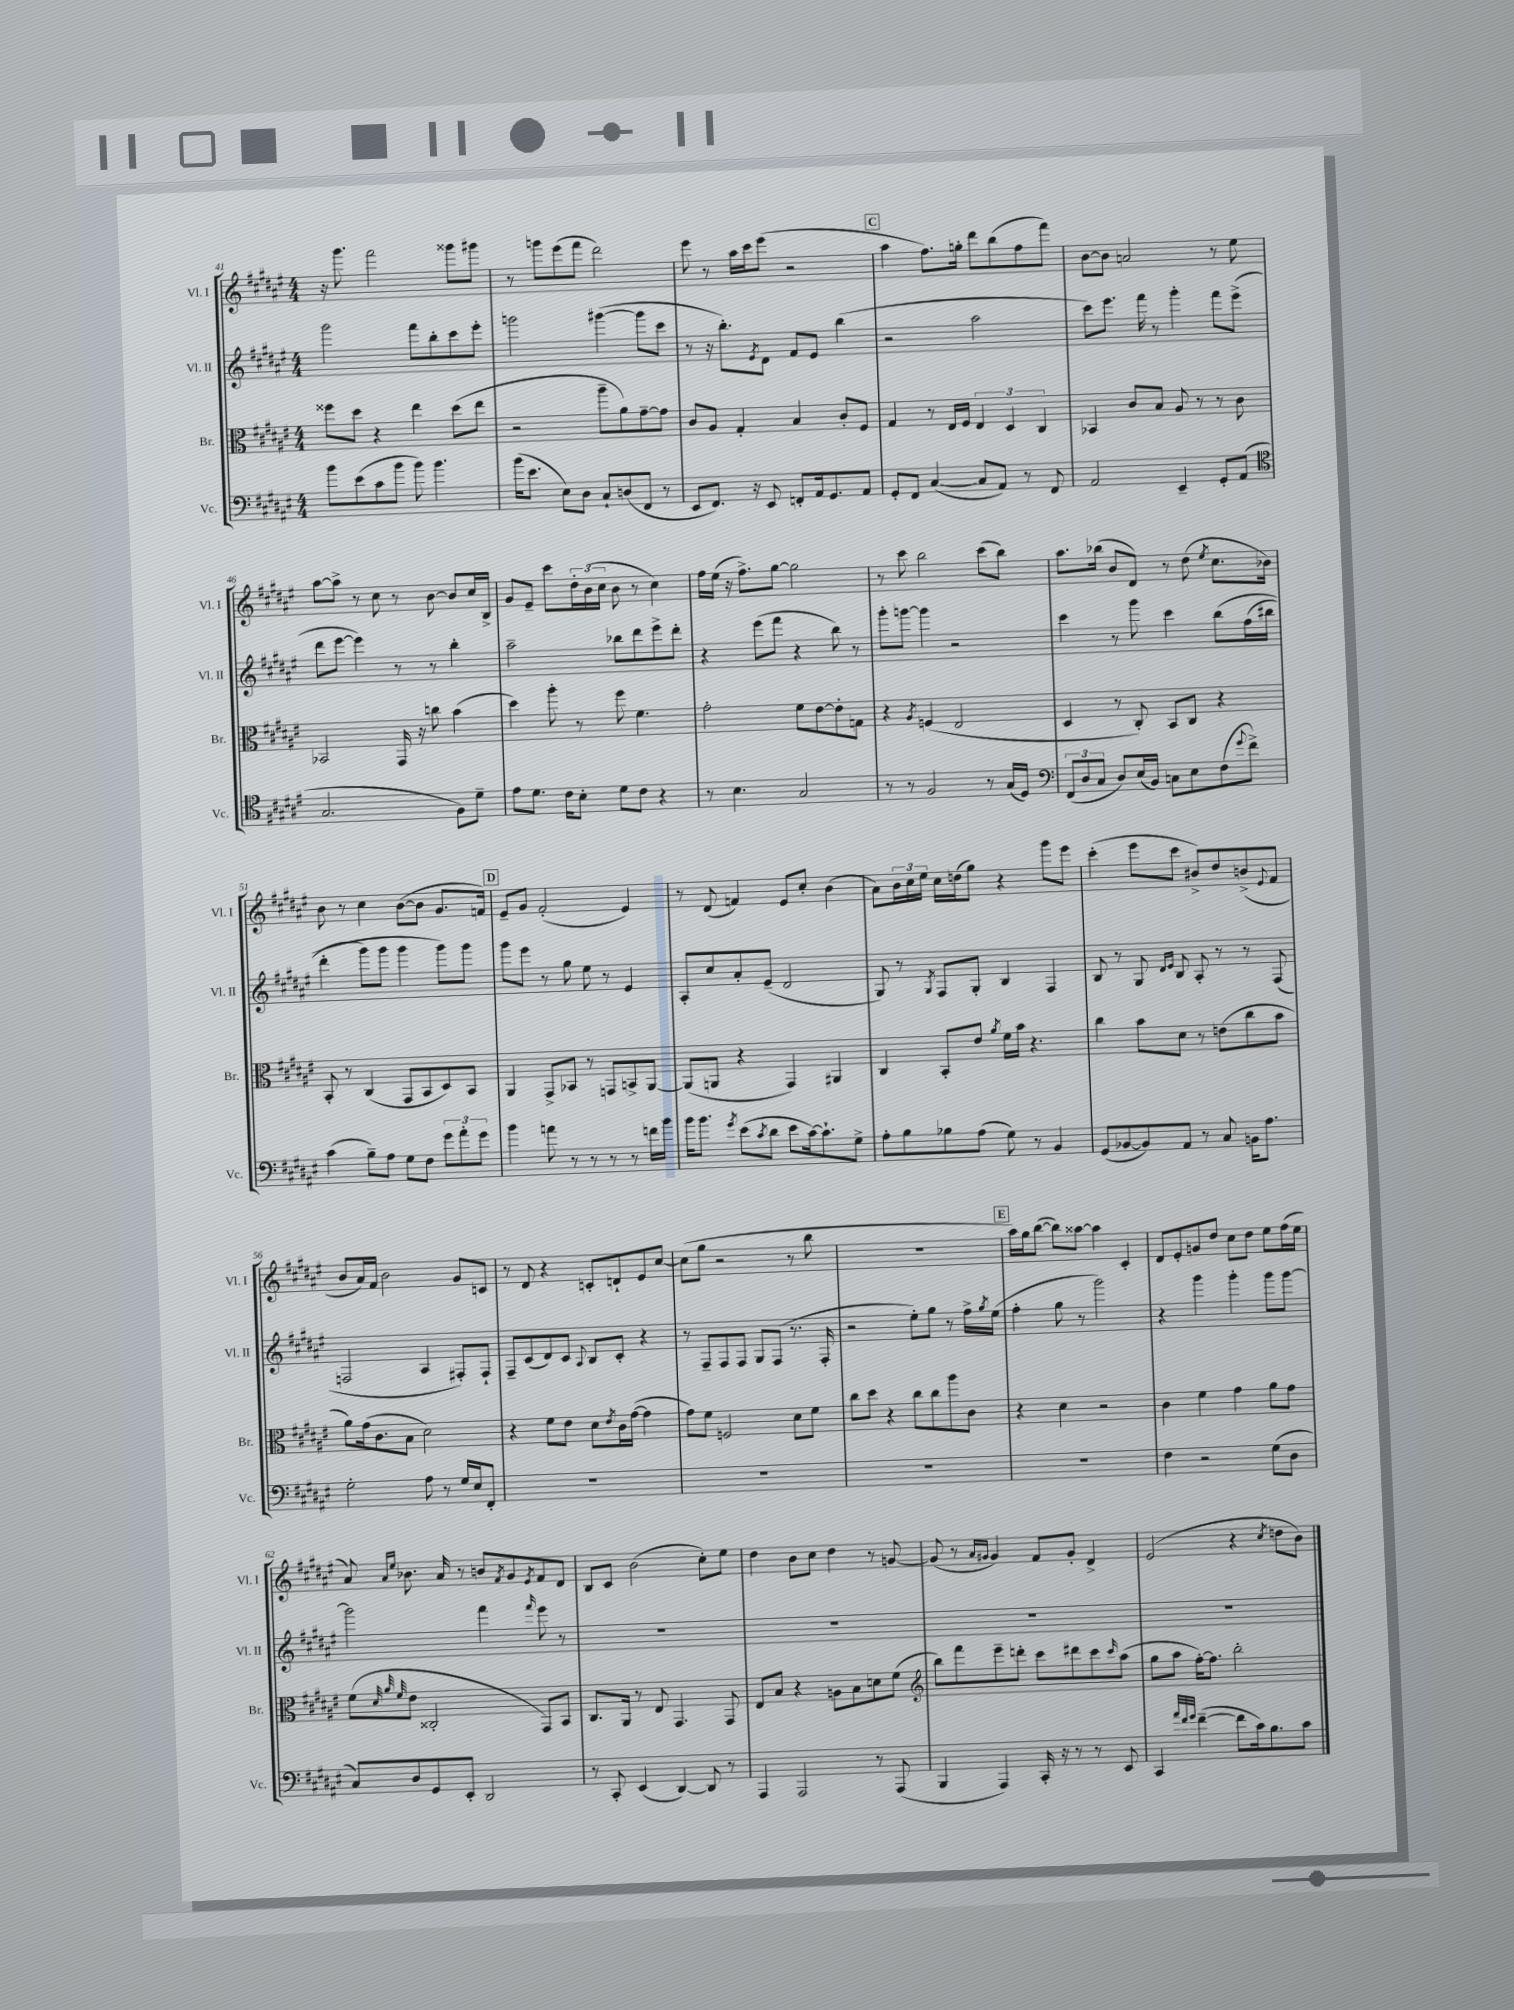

**kern	**kern	**kern	**kern
*staff4	*staff3	*staff2	*staff1
*clefF4	*clefC3	*clefG2	*clefG2
*k[f#c#g#d#a#e#]	*k[f#c#g#d#a#e#]	*k[f#c#g#d#a#e#]	*k[f#c#g#d#a#e#]
*M4/4	*M4/4	*M4/4	*M4/4
8b\L	8ff##\L	2ggg#\	16r
.	.	.	8.ggg#\
(8e#\	8dd#\J	.	.
8c#\	4r	.	2fff#\
8b\J	.	.	.
8b\)	4ee#\	8fff#\L	.
4.b\	.	8bb'\	.
.	(8dd#\L	8ccc#\	8ggg##\L
.	8ee#\J	8eee#'\J	8ggg#\J
=	=	=	=
(16b\LK	2r	2ggg\	8r
8.e#\J	.	.	.
.	.	.	8ggg\L
8E#\L)	.	.	(8eee#\
8D#\J	.	.	8fff#\J
8C#`/L	8aa#~\L	([4ggg#\	2ddd#\)
(8D/	8a#\)	.	.
8FF#/J	[8g#~\	8ggg#\]L	.
8r	8g#\]J	8ccc#\J	.
=	=	=	=
8EE#/L	8c#/L	8r	8eee#\
8.FF#/J)	8A#/J	16r	8r
.	.	8.bb'\L)	.
.	4G#'/	.	16aa#\LL
16r	.	.	16ccc#\J
.	.	8qe#/	.
8EE#/	.	8d#\J	(8eee#\J
8FF'/L	4B/	8f#/L	2r
16AA#/k	.	8e#/J	.
8.GG#/	.	.	.
.	8c#'/L	(4bb\	.
8AA#/J	8F#/J	.	.
=	=	=	=
8GG#'/L	4G#/	2r	4aa#\
8FF#/J	.	.	.
([4C#/	8r	.	8.ff#\L)
.	16E#/LL	.	.
.	16F#/JJ	.	16gg'\Jk
8C#/]L	6E#/	2aa#\	8ddd#\L
8AA#/J)	.	.	(8bb\
.	6D#/	.	.
8r	.	.	8ff#\
.	6C#/	.	.
8FF#/	.	.	8fff#\J)
=	=	=	=
2AA#/	4BB-/	8ccc#\L)	[8b\L
.	.	8.eee#\J	8b\]J
.	8c#/L	.	2a/
.	.	16fff#\	.
.	8B/J	8r	.
4EE#~/	8A#/	4ggg#'\	.
.	8r	.	.
8GG#'/L	8r	8fff#\L	8r
(8AA#/J	8c#\	(8eee#^\J	8ee#\
=	=	=	=
*clefC4	*	*	*
2.G#/	2BB-/	8ddd#\L	[8aa#\L
.	.	[8eee#\J	8aa#^\]J
.	.	4eee#\])	8r
.	.	.	8cc#\
.	16GG#/	8r	8r
.	16r	.	.
.	8cc\	8r	[8b\
8F#\L)	(4b\	4bb'\	8b/]L
8d#~\J	.	.	16cc#/L
.	.	.	16B^/JJ
=	=	=	=
8e#\L	4dd#\)	2aa#~\	8g#/L
8.d#\J	.	.	8e#~/J
.	8aa#'\	.	8ccc#\L
16c#\LK	.	.	.
8B'\J	8r	.	24dd#'\L
.	.	.	(24b\
.	.	.	24cc#\JJ
8d#\L	8ff#\	8bb-\L	8b\
8c#\J	4.f#\	8ddd#\	8r
4r	.	8eee#^\	4cc#\)
.	.	8ddd#'\J	.
=	=	=	=
8r	2g#'\	4r	16ff#\LL
.	.	.	(16ee#\JJ
4.B\	.	.	16r
.	.	.	8.ff#^\L)
.	.	(8eee#\L	.
.	.	8fff#\J	[8gg#\J
2G#/	8f#\L	4r	2gg#\]
.	[8e#\	.	.
.	8e#'\]	8bb\)	.
.	8G\J	8r	.
=	=	=	=
8r	4r	8ggg#'\L	8r
8r	.	[8ggg\J	8ccc#\
.	8qA#/	.	.
2F#/	(4F/	4ggg\]	2bb\
.	2E#/	2r	.
8r	.	.	(8ccc#\L
(16G#/LL	.	.	8bb\J)
16D#/JJ)	.	.	.
=	=	=	=
*clefF4	*	*	*
(12FF#/L	4D#/	4ccc#\	8.aa#\L
12D#/	.	.	.
12C#/J	.	.	.
.	.	.	(16bb-\Jk
8D#/L)	8r	8r	8b/L
(16E#/L	8C#'/)	8ggg#\	8d#/J)
16BB/JJ)	.	.	.
8C\L	8BB/L	4ccc#\	8r
8E#\	8C#/J	.	(8dd#\
.	.	.	8qee#/
(8F#\	4r	&(8bb\L	8.cc#\L
8qqg#/	.	.	.
8f#^\J)	.	(16ff#\L	.
.	.	16bb#\JJ	16b-\Jk)
=	=	=	=
(4c#\	8BB'/	4ddd#'\	8b\
.	8r	.	8r
8B~\L)	(4C#/	8ggg#\L)	4cc#\
8A#\J	.	8ggg#\J	.
8G#\L	8GG#/L	4ggg#\	([8b\L
8F#\J	8BB/	.	8b\]J
12g#\L	8D#/)	8ggg#\L&)	8.g#/L
12a#'\	.	.	.
.	8BB/J	8ggg#\J	.
12g#\J	.	.	.
.	.	.	16f/Jk)
=	=	=	=
4b\	4AA#/	8ggg#\L	8e#~/L
.	.	8eee#\J	8g#/J
8a\	8GG#^/L	8r	(2f#'/
8r	8BB-/J	8gg#\	.
8r	8r	8ee#\	.
8r	8GG/L	8r	.
8r	8BB^/	4e#/	4e#/)
16f\LL	[8AA#/J	.	.
16b\JJ	.	.	.
=	=	=	=
16b\LK	(8AA#/]L	8A#'/L	8r
8.b\J	.	.	.
.	8AA/J	8cc#/	(8d#/
8qg#/	.	.	.
(8e#\L	4r	8a#'/	4f/)
8qc#/	.	.	.
8d#\J	.	(8e#~/J	.
8e#\L	4GG#/)	2d#/	8e#/L
[16c#\k)	.	.	8cc#'/J
8.c#`\]	.	.	.
.	4AA#/	.	(4b\
8G#^\J	.	.	.
=	=	=	=
8A#'\L	4C#/	8G#/)	8a#\L)
8B\	.	8r	24b\L
.	.	.	24cc#\
.	.	.	24ee#\JJ
.	.	8qG#/	.
8B-\	8BB'/L	8F#/L	16cc#\LL
.	.	.	(16dd\J
(8A#\J	8e#/J	8G#'/J	8gg#\J)
.	8qa#/	.	.
8G#\)	16f#\LL	4B/	4r
.	16b\JJ	.	.
8r	4.r	.	.
4BB/	.	4F#/	8ggg#\L
.	.	.	8eee#\J
=	=	=	=
(8GG#/L	4cc#\	8B/	(4ccc#'\
[8BB-/	.	8r	.
8BB-/])	8b\L	8G#/	8eee#\L
.	.	16qqd#/LL	.
.	.	16qqe#/JJ	.
8AA#/J	8d#\J	8B/	8ccc#\J
8r	8r	8A#'/	8b#^/L)
8C#/	(8e\L	8r	8dd#/
16BB\LK	8cc#\	8r	(8b^/
8.A#\J	.	.	.
.	.	.	8qqe#/
.	8b\J	(8F#/	8f#/J
=	=	=	=
2G#'\	8a#\L)	2F/	8b/L
.	(16g#\k	.	16a#/L)
.	8.c#\	.	16f#/JJ
.	.	.	2b\
.	8B\J	.	.
8A#\	2d#\)	4A#/	.
8r	.	.	.
16G#/LL	.	8F#'/L)	8g#/L
16E#/J	.	.	.
8FF#'/J	.	8F#`/J	8c/J
=	=	=	=
1r	4r	8F#~/L	8r
.	.	(8c#/	8d#/
.	8f#\L	8d#/)	4r
.	8e#\J	8c#/J	.
.	.	8qqA#/	.
.	8d#\L	8B/L	8c'/L
.	8qe#/	.	.
.	16c#\L	8c#'/J	8d`/
.	([16g#\JJ	.	.
.	4g#\]	4r	8e#/
.	.	.	[8cc#/J
=	=	=	=
1r	8g#\L)	8r	(8cc#\]L
.	8f#\J	8F#~/L	8gg#\J
.	2F/	8F#/	2r
.	.	8F#/J	.
.	.	8G#/L	.
.	.	(8F#/J	.
.	8d#\L	8.r	8r
.	8f#\J	.	8bb\
.	.	16F#'/	.
=	=	=	=
1r	8cc#\L	2r	1r
.	8dd#\J	.	.
.	4r	.	.
.	8cc#\L	8ee#'\L)	.
.	8cc#\	8gg#\J	.
.	8aa#\	8r	.
.	8c#\J	16ff#^\LL	.
.	.	8qgg#/	.
.	.	(16ee#\JJ	.
=	=	=	=
1r	4r	4ff#'\	16aa#\LL)
.	.	.	16gg#\J
.	.	.	([8bb\J
.	4d#\	8gg#\	8bb\]L)
.	.	8r	[8aa##\J
.	2r	2ggg#\)	4aa##\]
.	.	.	4c#'/
=	=	=	=
4F#\	4c#\	4r	8d#/L
.	.	.	8e#'/
2r	4f#\	4ggg#\	8g/
.	.	.	8dd#/J
.	4g#\	4ggg#'\	8cc#\L
.	.	.	8dd#\J
(8G#\L	8a#\L	8ggg#\L	8ee#\L
8D#\J	8g#\J	[8ggg#\J	(16ff#\L
.	.	.	16ee#\JJ
=	=	=	=
8C#/L)	(8f#\L	2ggg#\]	8a#/)
.	32qqd#/	.	.
.	32qqa#/	.	16qqa#/LL
.	32qqf#/	.	16qqee#/JJ
8D#/	8e#\J	.	8.b-\
8GG#/	2C##'/	.	.
.	.	.	16a#/
8EE#'/J	.	.	8r
2DD#/	.	4fff#\	8b/L
.	.	.	8qf#/
.	.	.	8g#/
.	.	16qqfff#/	8qe#/
.	8GG#/L)	8eee#\	8f#/
.	8BB/J	8r	8d#/J
=	=	=	=
8r	8.C#/L	1r	8B/L
8CC#'/	.	.	8c#/J
.	16AA#/Jk	.	.
(4EE#/	8r	.	(2b\
.	8E#/	.	.
[4DD#/)	4.GG#/	.	.
8DD#/]	.	.	8cc#'\L)
8r	8GG#/	.	8ee#\J
=	=	=	=
4AAA#/	8E#/L	1r	4dd#\
.	8B/J	.	.
2AAA#/	4r	.	8b\L
.	.	.	8cc#\J
.	8A\L	.	4dd#\
.	8B\	.	.
8r	8d\	.	8r
(8AAA#/	(8f#\J	.	[8g/
=	=	=	=
*	*clefG2	*	*
4BBB/	8bb\L)	1r	(8g/]
.	8fff#\	.	8r
.	.	.	16qqa#/LL
.	.	.	16qqg#/JJ
4AAA#/)	8eee#~\	.	4g#/)
.	8ddd'\J	.	.
16CC#'/	8ccc#\L	.	8f#/L
16r	.	.	.
8r	8ddd#\	.	8g#'/J
8r	8ccc#\	.	4d#^/
.	16qqccc#/	.	.
8EE#/	(8aa#\J	.	.
=	=	=	=
4CC#/	8gg#\L	1r	(2e#/
.	8aa#\J	.	.
32qqa#/LLL	.	.	.
32qqf#/	.	.	.
32qqg#/JJJ	.	.	.
([4f#~\	[16ff#'\LK)	.	.
.	8.ff#\]J	.	.
8f#\]L	2bb'\	.	4r
16c#\k)	.	.	.
8.B\	.	.	.
.	.	.	8qcc#/
.	.	.	8dd\L
8c#\J	.	.	8b\J)
==	==	==	==
*-	*-	*-	*-
